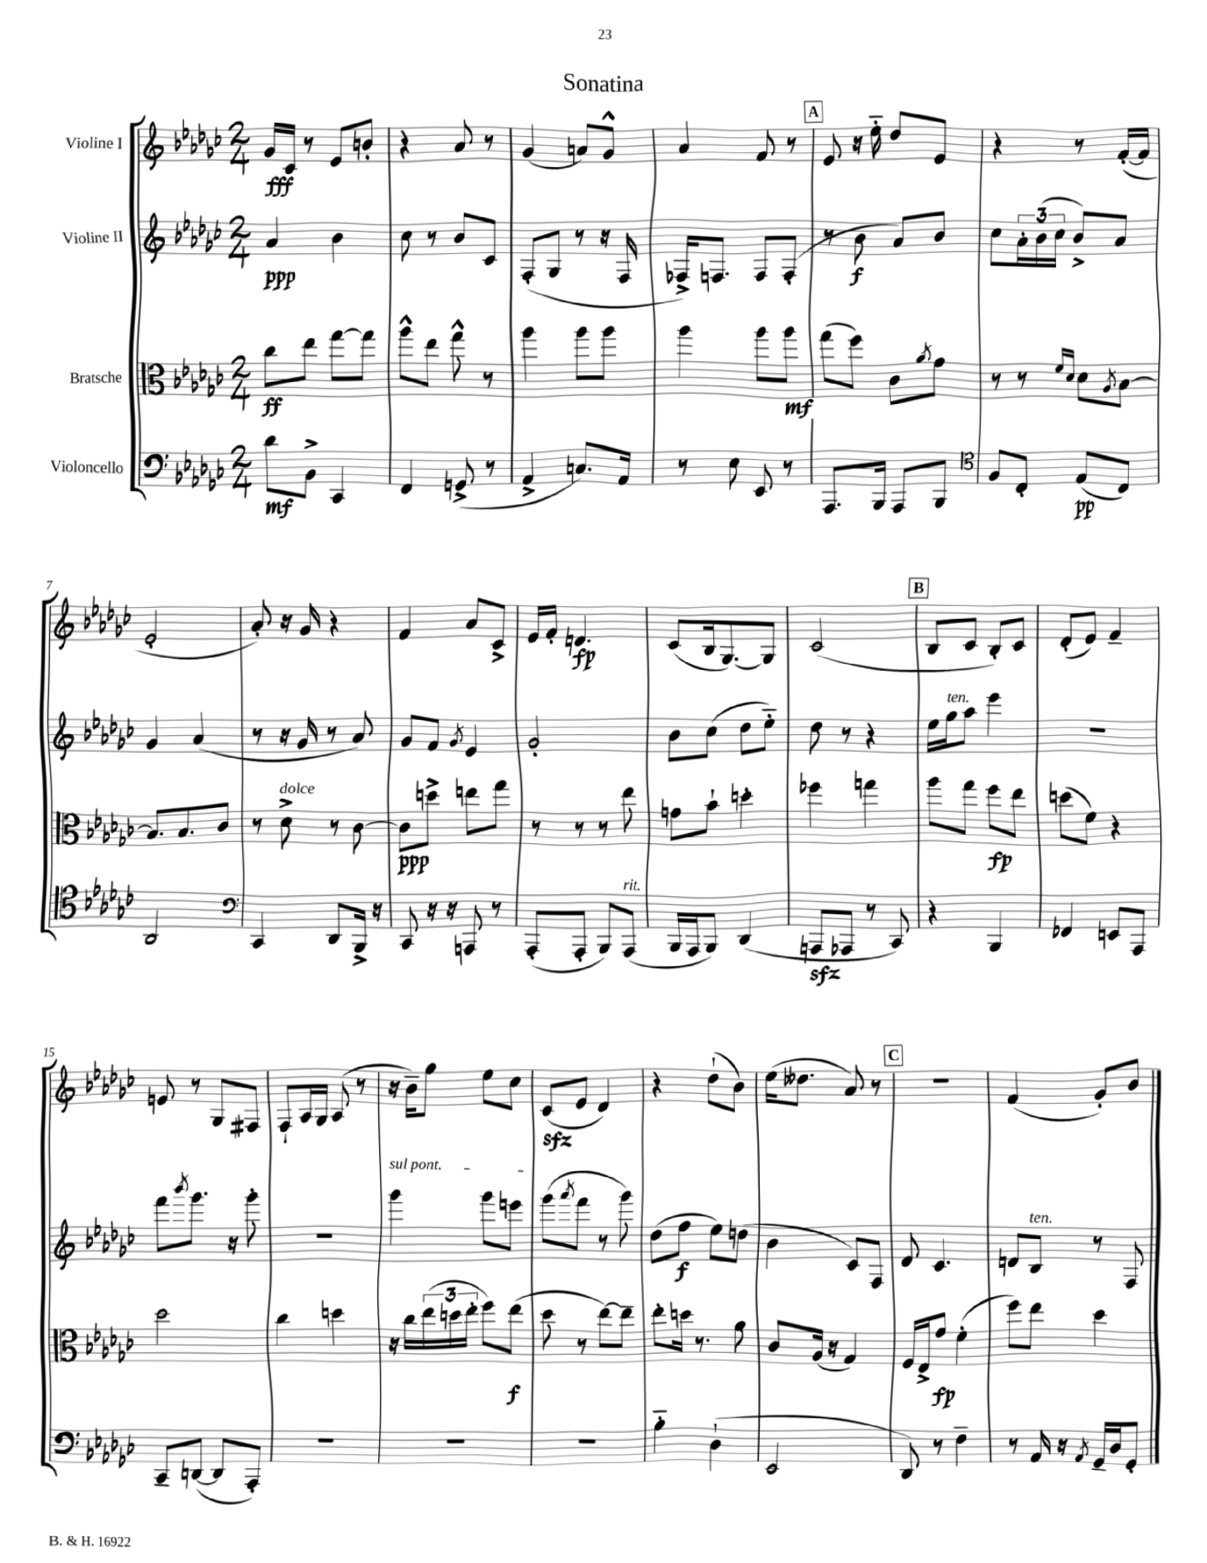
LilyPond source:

\header { title = "Sonatina" }
<<
\new StaffGroup <<
\new Staff = "s0" \with { instrumentName = "Violine I" } {
    \clef treble \key ges \major \numericTimeSignature \time 2/4
    ges'16\fff ces'16 r8 ees'8 b'8-. |
    r4 aes'8 r8 |
    ges'4( a'8) ges'8-^ |
    aes'4 f'8 r8 |
    \mark \markup { \box "A" } ees'8 r16 ees''16-_ des''8 ees'8 |
    r4 r8 f'16~-.( f'16 |
    ees'2-. |
    aes'8-.) r16 ges'16 r4 |
    f'4 aes'8 ces'8-> |
    ees'16 f'16-. d'4.\fp |
    ces'8( bes16 ges8.~) ges8 |
    ces'2( |
    \mark \markup { \box "B" } bes8 ces'8 bes8-.) ces'8 |
    des'8-.( ees'8) f'4-- |
    e'8 r8 ges8 fis8 |
    f8-! aes16 ges16 aes8( r8 |
    r16 bes'16--) ges''8 ees''8 ces''8 |
    ces'8\sfz( ees'8 des'4) |
    r4 des''8-!( bes'8) |
    ees''16( deses''8. aes'8) r8 |
    \mark \markup { \box "C" } R2 |
    f'4( ges'8-.) bes'8 \bar "|." |
}
\new Staff = "s1" \with { instrumentName = "Violine II" } {
    \clef treble \key ges \major \numericTimeSignature \time 2/4
    aes'4\ppp bes'4 |
    ces''8 r8 bes'8 ces'8 |
    f8-.( ges8 r8 r16 f16 |
    fes16->) f8. f8 f8-.( |
    \mark \markup { \box "A" } r8 bes'8\f aes'8) bes'8 |
    ces''8 \tuplet 3/2 { aes'16-. bes'16( ces''16 } bes'8->) aes'8 |
    ges'4 aes'4( |
    r8 r16 ges'16 r8 aes'8) |
    ges'8 f'8 \acciaccatura { ges'8 } ees'4 |
    ges'2-. |
    bes'8 ces''8( des''8 ees''8-_) |
    des''8 r8 r4 |
    \mark \markup { \box "B" } ees''16 ges''16^\markup { \italic "ten." } aes''8 ees'''4 |
    R2 |
    f'''8 \acciaccatura { bes'''8 } ges'''8. r16 ges'''8-. |
    R2 |
    \once \override TextSpanner.bound-details.left.text = \markup { \italic "sul pont." } ges'''4\startTextSpan ges'''8 e'''8 |
    ges'''8( \acciaccatura { aes'''8 } f'''8\stopTextSpan r8 ges'''8) |
    des''8( f''8\f ees''8) d''8( |
    bes'4 ces'8) f8 |
    \mark \markup { \box "C" } des'8 ces'4. |
    d'8 bes8^\markup { \italic "ten." } r8 f8 \bar "|." |
}
\new Staff = "s2" \with { instrumentName = "Bratsche" } {
    \clef alto \key ges \major \numericTimeSignature \time 2/4
    ces''8\ff ees''8 ges''8~ ges''8 |
    aes''8-^ ees''8 ges''8-^ r8 |
    aes''4 aes''8 aes''8 |
    aes''4 aes''8 aes''8\mf |
    \mark \markup { \box "A" } ges''8( f''8) ces'8 \acciaccatura { aes'8 } ges'8 |
    r8 r8 \grace { f'16 des'16 } des'8 \acciaccatura { aes8 } bes8~ |
    bes8. bes8. ces'8 |
    r8 des'8->^\markup { \italic "dolce" } r8 ces'8~ |
    ces'8\ppp d''8-> e''8 ges''8 |
    r8 r8 r8 ees''8 |
    g'8 bes'8-! d''4-. |
    fes''4 g''4 |
    \mark \markup { \box "B" } aes''8 ges''8 f''8\fp ees''8 |
    d''8( f'8) r4 |
    des''2 |
    ces''4 d''4 |
    r16 ces''16 \tuplet 3/2 { ees''16( d''16 ees''16-. } f''8) ees''8\f( |
    des''8 r8 ees''8~) ees''8-- |
    ees''8-. d''16 r8. aes'8 |
    ces'8 aes16( r16 ges4) |
    \mark \markup { \box "C" } f16 ees16-> ges'8\fp f'4-.( |
    f''8) ees''8 des''4 \bar "|." |
}
\new Staff = "s3" \with { instrumentName = "Violoncello" } {
    \clef bass \key ges \major \numericTimeSignature \time 2/4
    des'8\mf bes,8-> ces,4 |
    f,4 g,8->( r8 |
    aes,4-> c8.) aes,16 |
    r8 ees8 ees,8 r8 |
    \mark \markup { \box "A" } aes,,8. bes,,16 aes,,8 bes,,8 |
    \clef tenor f8 ces8-. ees8\pp( ces8) |
    aes,2 |
    \clef bass ces,4 des,8 bes,,16-> r16 |
    ces,8 r16 r16 a,,8 r8 |
    aes,,8-.( aes,,8-. bes,,8) aes,,8^\markup { \italic "rit." }( |
    bes,,16 aes,,16 bes,,8) des,4( |
    a,,8\sfz aes,,8 r8 ces,8) |
    \mark \markup { \box "B" } r4 bes,,4 |
    fes,4 e,8 aes,,8 |
    ces,8-- d,8~( d,8 aes,,8-.) |
    R2 |
    R2 |
    R2 |
    bes4-_ des4-!( |
    ees,2 |
    \mark \markup { \box "C" } des,8) r8 f4-- |
    r8 aes,16 r16 \acciaccatura { aes,8 } ges,16-- des16 ges,8-. \bar "|." |
}
>>
>>
